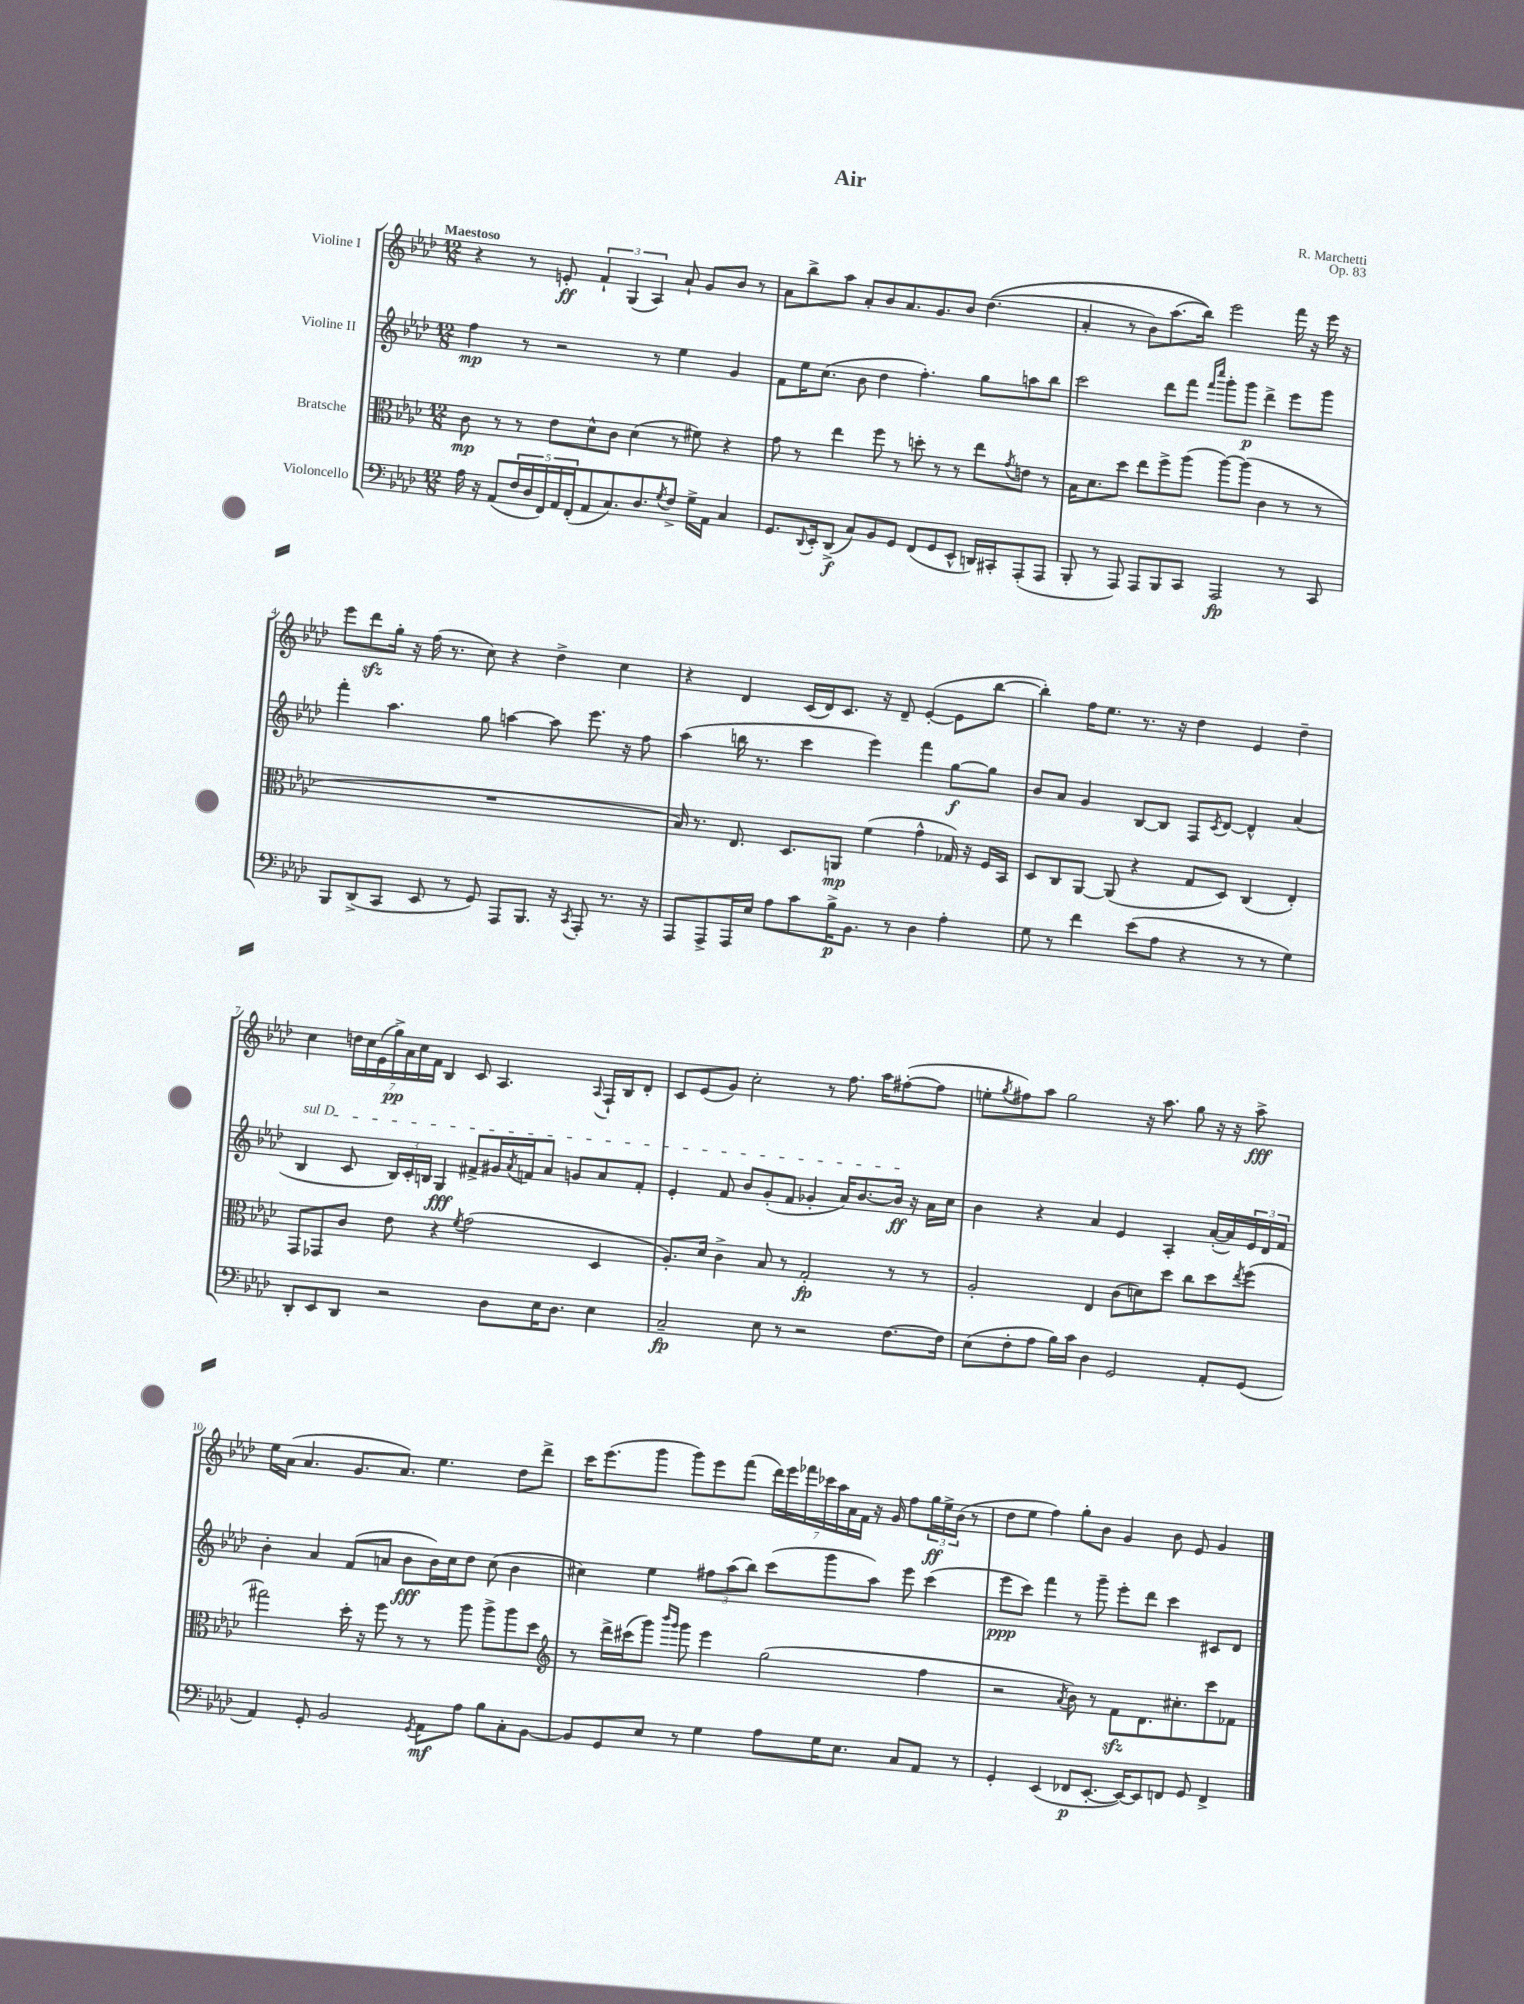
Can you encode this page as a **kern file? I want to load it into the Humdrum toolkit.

**kern	**dynam	**kern	**dynam	**kern	**dynam	**kern	**dynam
*part4	*part4	*part3	*part3	*part2	*part2	*part1	*part1
*staff4	*staff4	*staff3	*staff3	*staff2	*staff2	*staff1	*staff1
*I"Violoncello	*	*I"Bratsche	*	*I"Violine II	*	*I"Violine I	*
*clefF4	*	*clefC3	*	*clefG2	*	*clefG2	*
*k[b-e-a-d-]	*	*k[b-e-a-d-]	*	*k[b-e-a-d-]	*	*k[b-e-a-d-]	*
*M12/8	*	*M12/8	*	*M12/8	*	*M12/8	*
=1	=1	=1	=1	=1	=1	=1	=1
!	!	!	!	!	!	!LO:TX:a:B:t=Maestoso	!
16A-\	.	8c\	mp	4ff\	mp	4r	.
16r	.	.	.	.	.	.	.
(8AA-/L	.	8r	.	.	.	.	.
20F/L	.	8r	.	8r	.	8r	.
20D-/	.	.	.	.	.	.	.
20FF/)	.	.	.	.	.	.	.
.	.	8e-\L	.	2r	.	8en'/	ff
20AA-/	.	.	.	.	.	.	.
(20FF'/J	.	.	.	.	.	.	.
8AA-/	.	8d-^^\	.	.	.	6f`/	.
8.C/)	.	8c\J	.	.	.	.	.
.	.	.	.	.	.	(6G/	.
.	.	(4d-\	.	.	.	.	.
8.D-/	.	.	.	.	.	.	.
.	.	.	.	.	.	6A-/)	.
.	.	.	.	8r	.	.	.
8qG/	.	.	.	.	.	.	.
8F^/J	.	8r	.	4ee-\	.	8a-`/	.
16G^\LL	.	8f#X\)	.	.	.	8g/L	.
16AA-\JJ	.	.	.	.	.	.	.
4C/	.	4r	.	4g/	.	8b-/J	.
.	.	.	.	.	.	8r	.
=2	=2	=2	=2	=2	=2	=2	=2
8.GG/L	.	8g\	.	8f\L	.	8a-\L	.
.	.	8r	.	16ee-\K	.	8bb-^\	.
8qqDD-/	.	.	.	.	.	.	.
16EE-'/k	.	.	.	(8.cc\J	.	.	.
(8DD-^/J	f	4ee-\	.	.	.	8aa-\J	.
8C/L)	.	.	.	8b-\	.	8a-'/L	.
8BB-/	.	8ff\	.	4dd-\	.	8b-/	.
8GG/J	.	8r	.	.	.	8.a-/	.
(8FF/L	.	8ddn'\	.	4.ff'\)	.	.	.
.	.	.	.	.	.	8.g/	.
8GG/	.	8r	.	.	.	.	.
8EE-^^/J	.	8r	.	.	.	8b-/J	.
16DDn/LL)	.	8ee-\L	.	8gg\L	.	((4.dd-\	.
16CC#X'/J	.	.	.	.	.	.	.
.	.	8qg/	.	.	.	.	.
(8AAA-'/	.	8en\J	.	8aan\	.	.	.
8AAA-/J	.	8r	.	8bb-\J	.	.	.
=3	=3	=3	=3	=3	=3	=3	=3
8BBB-'/	.	16B-\KL	.	2ccc\	.	4a-'/	.
.	.	8.d-\	.	.	.	.	.
8r	.	.	.	.	.	.	.
8AAA-/)	.	8dd-\J	.	.	.	8r	.
8AAA-/L	.	8ee-\L	.	.	.	8b-\L)	.
8BBB-/	.	8ff^\	.	8ddd-\L	.	(8.aa-\	.
8CC/J	.	(8aa-\J	.	8fff\J	.	.	.
.	.	.	.	.	.	16bb-\Jk))	.
.	.	.	.	16qqfff/LL	.	.	.
.	.	.	.	16qqcccc/JJ	.	.	.
2AAA-/	fp	[8aa-\L)	.	8ggg'\L	.	2eee-\	.
.	.	(8aa-\J]	.	8ggg\J	p	.	.
.	.	4c\	.	4ddd-^\	.	.	.
8r	.	8r	.	8eee-\L	.	16fff\	.
.	.	.	.	.	.	16r	.
8CC/	.	8r	.	8ggg\J	.	16eee-\	.
.	.	.	.	.	.	16r	.
!!LO:LB:g=z
=4	=4	=4	=4	=4	=4	=4	=4
8BBB-/L	.	1.r	.	4fff'\	.	8eee-\L	.
(8DD-^/	.	.	.	.	.	8ddd-zz\	.
8CC/J	.	.	.	4.aa-\	.	16gg'\Jk	.
.	.	.	.	.	.	16r	.
8EE-/	.	.	.	.	.	(16ff\	.
.	.	.	.	.	.	8.r	.
8r	.	.	.	.	.	.	.
8GG/)	.	.	.	8gg\	.	8cc\)	.
8AAA-/L	.	.	.	[4aan\	.	4r	.
8.BBB-/J	.	.	.	.	.	.	.
.	.	.	.	8aa\]	.	4dd-^\	.
16r	.	.	.	.	.	.	.
8qCC/	.	.	.	.	.	.	.
8AAA-'/	.	.	.	8.eee-\	.	.	.
8.r	.	.	.	.	.	4cc\	.
.	.	.	.	16r	.	.	.
.	.	.	.	8ff\	.	.	.
16r	.	.	.	.	.	.	.
=5	=5	=5	=5	=5	=5	=5	=5
8AAA-/L	.	16B-/)	.	(4aa-\	.	4r	.
.	.	8.r	.	.	.	.	.
8AAA-^/	.	.	.	.	.	.	.
16AAA-/L	.	8.E-/	.	16bbn\	.	4d-/	.
16E-/JJ	.	.	.	8.r	.	.	.
8A-\L	.	.	.	.	.	.	.
.	.	8.D-/L	.	.	.	.	.
8c\	.	.	.	4ccc\	.	(16c/LL	.
.	.	.	.	.	.	16d-/J)	.
16B-^\K	p	8AAn/J	mp	.	.	8.c/J	.
8.BB-\J	.	.	.	.	.	.	.
.	.	(4f\	.	4eee-\)	.	.	.
.	.	.	.	.	.	16r	.
8r	.	.	.	.	.	8d-~/	.
4D-\	.	4g^^\	.	4fff\	.	([4e-'/	.
4A-'\	.	16G-X/)	.	[8gg\L	f	8e-\L]	.
.	.	16r	.	.	.	.	.
.	.	16F/LL	.	8gg\J]	.	[8bb-\J	.
.	.	16BB-/JJ	.	.	.	.	.
=6	=6	=6	=6	=6	=6	=6	=6
8G\	.	8D-/L	.	8b-/L	.	4bb-'\])	.
8r	.	8C/	.	8a-/J	.	.	.
4f\	.	[8AA-/J	.	4g/	.	16ff\KL	.
.	.	.	.	.	.	8.ee-\J	.
.	.	(8AA-/]	.	.	.	.	.
(8e-\L	.	4r	.	[8B-/L	.	8.r	.
8A-\J	.	.	.	8B-/J]	.	.	.
.	.	.	.	.	.	16r	.
4r	.	8G/L	.	8F/L	.	4dd-\	.
.	.	.	.	8qc/	.	.	.
.	.	8D-/J)	.	[8d-/J	.	.	.
8r	.	(4C/	.	4d-^^/]	.	4e-/	.
8r	.	.	.	.	.	.	.
4G\)	.	4E-'/)	.	(4a-/	.	4dd-~\	.
!!LO:LB:g=z
=7	=7	=7	=7	=7	=7	=7	=7
!	!	!	!	!LO:TX:a:i:t=sul D	!	!	!
8DD-'/L	.	8GG/L	.	4B-/	.	4cc\	.
8EE-/	.	8GG-X/	.	.	.	.	.
8DD-/J	.	8c/J	.	8c/	.	28ddn\LL	.
.	.	.	.	.	.	28cc\	.
.	.	.	.	.	.	(28e-\	.
.	.	.	.	.	.	28gg^\)	pp
2r	.	8e-\	.	24B-/LL)	.	.	.
.	.	.	.	.	.	28a-\	.
.	.	.	.	24c'/	.	.	.
.	.	.	.	.	.	28cc\	.
.	.	.	.	24Bn/JJ	.	.	.
.	.	.	.	.	.	28f\JJ	.
.	.	4r	.	4G/	fff	4B-/	.
.	.	8qf/	.	.	.	.	.
.	.	(2g\	.	8f#X^/L	.	8c/	.
8D-\L	.	.	.	16g#X/L	.	4.A-/	.
.	.	.	.	8qa-/	.	.	.
.	.	.	.	16fn/J	.	.	.
16E-\K	.	.	.	8a-/J	.	.	.
8.D-\J	.	.	.	.	.	.	.
.	.	.	.	8gn/L	.	.	.
.	.	.	.	.	.	8qqA-/	.
4E-\	.	4D-/	.	8a-/	.	16F`/LL	.
.	.	.	.	.	.	16B-/J	.
.	.	.	.	8f'/J	.	8d-'/J	.
=8	=8	=8	=8	=8	=8	=8	=8
2C~/	fp	8.A-'/L)	.	4e-'/	.	8c/L	.
.	.	.	.	.	.	(8e-/	.
.	.	16d-/Jk	.	.	.	.	.
.	.	4c^\	.	8f/	.	8g/J)	.
.	.	.	.	8b-/L	.	2cc'\	.
8E-\	.	8B-/	.	(8g'/	.	.	.
8r	.	8r	.	8f/J	.	.	.
2r	.	2G'/	fp	4g-X'/	.	.	.
.	.	.	.	.	.	8r	.
.	.	.	.	16a-/KL)	.	8.ff\	.
.	.	.	.	[8.b-/	.	.	.
.	.	.	.	.	.	16aa-\KL	.
[8.F\L	.	8r	.	16b-/Jk]	ff	([8ff#X'\	.
.	.	.	.	16r	.	.	.
.	.	8r	.	16a-\LL	.	8ff#\J]	.
16F\Jk]	.	.	.	16cc\JJ	.	.	.
=9	=9	=9	=9	=9	=9	=9	=9
(8E-\L	.	2A-'/	.	4b-\	.	8een'\L	.
.	.	.	.	.	.	8qgg/	.
8F'\	.	.	.	.	.	8ff#X\)	.
8A-\J	.	.	.	4r	.	8aa-\J	.
16B-\LL)	.	.	.	.	.	2gg\	.
16c\JJ	.	.	.	.	.	.	.
4D-\	.	4E-/	.	4a-/	.	.	.
2GG/	.	(8c\L	.	4e-/	.	.	.
.	.	8dn\)	.	.	.	16r	.
.	.	.	.	.	.	8.aa-\	.
.	.	8dd-\J	.	4A-'/	.	.	.
.	.	8cc\L	.	.	.	8gg\	.
8AA-'/L	.	8dd-\	.	([16a-'/LL	.	16r	.
.	.	.	.	16a-/])	.	16r	.
.	.	8qee-/	.	.	.	.	.
(8GG/J	.	(8ff\J	.	24e-/	.	8aa-^\	fff
.	.	.	.	24d-/	.	.	.
.	.	.	.	24f/JJ	.	.	.
!!LO:LB:g=z
=10	=10	=10	=10	=10	=10	=10	=10
4AA-/)	.	2gg#X\)	.	4b-'\	.	16ee-\LL	.
.	.	.	.	.	.	(16a-\JJ	.
.	.	.	.	.	.	4.a-/	.
8GG'/	.	.	.	4a-/	.	.	.
2BB-/	.	.	.	.	.	.	.
.	.	16dd-'\	.	(8f/L	.	8.g/L	.
.	.	16r	.	.	.	.	.
.	.	8ff\	.	8an/J	.	.	.
.	.	.	.	.	.	8.a-/J)	.
.	.	8r	.	8b-\L	fff	.	.
8qGG/	.	.	.	.	.	.	.
8AA-\L	mf	8r	.	16b-\L)	.	4.ee-\	.
.	.	.	.	16cc\J	.	.	.
8A-\J	.	8aa-\	.	8dd-\J	.	.	.
8B-\L	.	8aa-^\L	.	(8cc\	.	.	.
8C'\	.	8aa-\	.	4b-\	.	8dd-\L	.
[8BB-\J	.	8dd-\J	.	.	.	8ddd-^\J	.
=11	=11	=11	=11	=11	=11	=11	=11
*	*	*clefG2	*	*	*	*	*
8BB-/L]	.	8r	.	4cc#X\)	.	16ccc\KL	.
.	.	.	.	.	.	(8.eee-\	.
8GG/	.	16ddd-^\LL	.	.	.	.	.
.	.	(16ccc#X\J	.	.	.	.	.
8E-/J	.	8ggg\J)	.	4ee-\	.	8ggg\J	.
.	.	16qqbbb-/LL	.	.	.	.	.
.	.	16qqggg/JJ	.	.	.	.	.
8r	.	8ggg\	.	.	.	8ggg\L)	.
4G\	.	4eee-\	.	12ff#X\L	.	8eee-\	.
.	.	.	.	(12aa-\	.	.	.
.	.	.	.	.	.	(8fff\J	.
.	.	.	.	12bb-\J)	.	.	.
8A-\L	.	(2gg\	.	(8ccc\L	.	28ddd-\LL)	.
.	.	.	.	.	.	28eee-\	.
.	.	.	.	.	.	28fff-X\	.
.	.	.	.	.	.	28ccc-X\	.
16G\K	.	.	.	8ggg\	.	.	.
.	.	.	.	.	.	28aa-\	.
.	.	.	.	.	.	28a-\	.
8.E-\J	.	.	.	.	.	.	.
.	.	.	.	.	.	28f\JJ	.
.	.	.	.	8aa-\J)	.	16r	.
.	.	.	.	.	.	16g/	.
8C/L	.	.	.	8eee-\	.	8ff\L	.
8AA-/J	.	4ff\	.	(4ccc\	.	24gg\L	ff
.	.	.	.	.	.	24ee-^\	.
.	.	.	.	.	.	(24b-\JJ	.
8r	.	.	.	.	.	8r	.
=12	=12	=12	=12	=12	=12	=12	=12
4GG'/	.	2r	.	8eee-\L	ppp	8dd-\L	.
.	.	.	.	8ccc\J)	.	8ee-\J	.
(4EE-/	.	.	.	4fff\	.	4ff\)	.
.	.	8qa-/	.	.	.	.	.
8FF-X/L	p	8b-\)	.	8r	.	8gg'\L	.
[8.EE-'/J	.	8r	.	8ggg~\	.	8b-\J	.
.	.	8fzz\L	.	8eee-'\L	.	4g/	.
16EE-/KL_)	.	.	.	.	.	.	.
8EE-/]	.	8.d-\	.	8ddd-\J	.	.	.
8FFn/J	.	.	.	4ccc\	.	8b-\	.
.	.	8.cc#X'\	.	.	.	.	.
8GG/	.	.	.	.	.	8e-/	.
4FF^/	.	8ccc\	.	8c#X/L	.	4g/	.
.	.	8f-X\J	.	8d-/J	.	.	.
==	==	==	==	==	==	==	==
*-	*-	*-	*-	*-	*-	*-	*-
